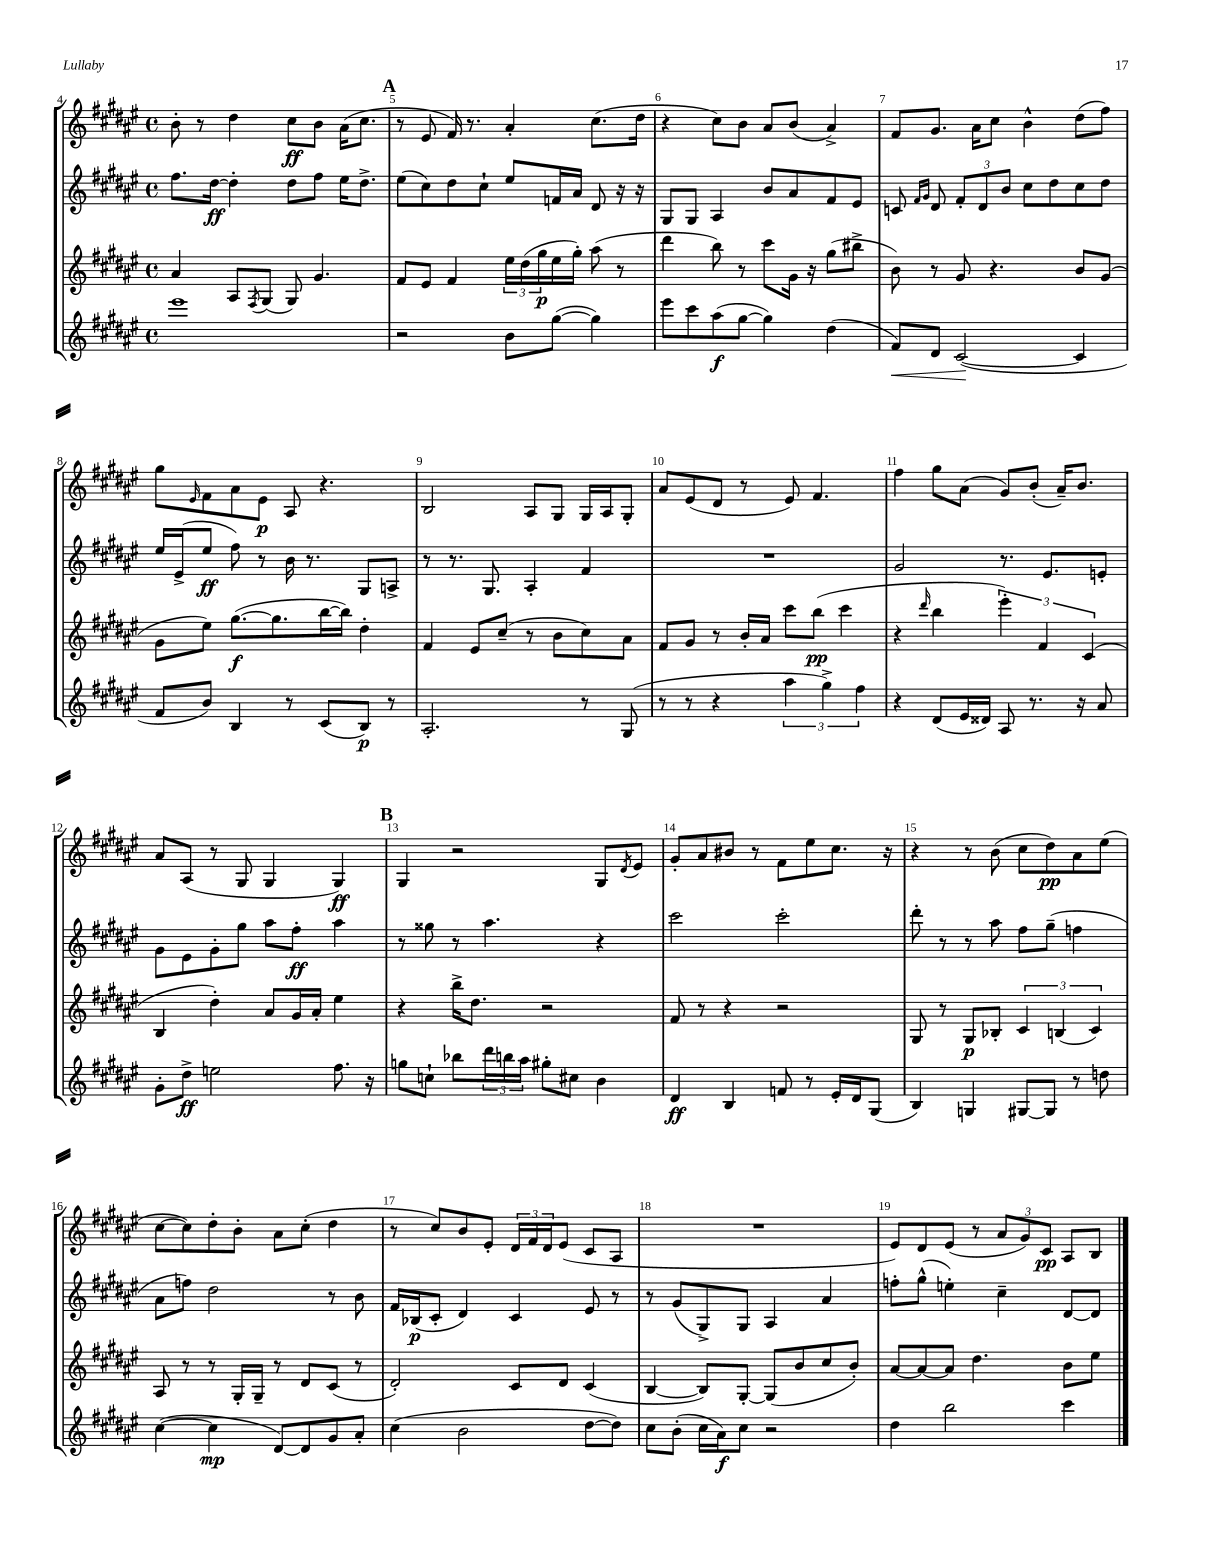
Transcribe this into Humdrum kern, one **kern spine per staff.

**kern	**kern	**kern	**kern
*staff4	*staff3	*staff2	*staff1
*clefG2	*clefG2	*clefG2	*clefG2
*k[f#c#g#d#a#e#]	*k[f#c#g#d#a#e#]	*k[f#c#g#d#a#e#]	*k[f#c#g#d#a#e#]
*M4/4	*M4/4	*M4/4	*M4/4
*met(c)	*met(c)	*met(c)	*met(c)
1eee#	4a#	8.ff#	8b'
.	.	.	8r
.	.	[16dd#	.
.	8A#	4dd#']	4dd#
.	8qF#	.	.
.	(8G#	.	.
.	8G#)	8dd#	8cc#
.	4.g#	8ff#	8b
.	.	16ee#	(16a#
.	.	8.dd#^	8.cc#
=	=	=	=
2r	8f#	(8ee#	8r
.	8e#	8cc#)	8e#
.	4f#	8dd#	16f#)
.	.	.	8.r
.	.	8cc#`	.
8b	24ee#	8ee#	4a#'
.	(24dd#	.	.
.	24gg#	.	.
([8gg#	16ee#	16f	.
.	16gg#')	16a#	.
4gg#])	(8aa#	8d#	(8.cc#
.	8r	16r	.
.	.	16r	16dd#
=	=	=	=
8eee#	4ddd#	8G#	4r
8ccc#	.	8G#	.
(8aa#	8bb)	4A#	8cc#)
[8gg#	8r	.	8b
4gg#])	8ccc#	8b	8a#
.	16g#	8a#	(8b
.	16r	.	.
(4dd#	(8gg#	8f#	4a#^)
.	8bb#^	8e#	.
=	=	=	=
8f#)	8b)	8c	8f#
.	.	16qqf#	.
.	.	16qqg#	.
8d#	8r	8d#	8.g#
([2c#	8g#	12f#'	.
.	.	.	16a#
.	.	12d#	.
.	4.r	.	8cc#
.	.	12b	.
.	.	8cc#	4b^^
.	.	8dd#	.
4c#]	8b	8cc#	(8dd#
.	(8g#	8dd#	8ff#)
=	=	=	=
8f#	8g#	16ee#	8gg#
.	.	(16e#^	.
.	.	.	16qqe#
8b)	8ee#)	8ee#	8f#
4B	([8.gg#	8ff#)	8a#
.	.	8r	8e#
.	8.gg#]	.	.
8r	.	16b	8A#
.	.	8.r	.
(8c#	[16bb	.	4.r
.	16bb])	.	.
8B)	4dd#'	8G#	.
8r	.	8A^	.
=	=	=	=
2.A#'	4f#	8r	2B
.	.	8.r	.
.	8e#	.	.
.	.	8.G#	.
.	(8cc#~	.	.
.	8r	4A#'	8A#
.	8b	.	8G#
8r	8cc#)	4f#	16G#
.	.	.	16A#
(8G#	8a#	.	8G#'
=	=	=	=
8r	8f#	1r	8a#
8r	8g#	.	(8e#
4r	8r	.	8d#
.	16b'	.	8r
.	16a#	.	.
6aa#	8ccc#	.	8e#)
.	(8bb	.	4.f#
6gg#^)	.	.	.
.	4ccc#	.	.
6ff#	.	.	.
=	=	=	=
4r	4r	2g#	4ff#
.	16qqddd#	.	.
(8d#	4bb	.	8gg#
16e#	.	.	(8a#
16d##)	.	.	.
8A#	6eee#')	8.r	8g#)
8.r	.	.	(8b'
.	6f#	.	.
.	.	8.e#	.
.	.	.	16a#~)
16r	.	.	8.b
.	(6c#	.	.
8a#	.	8e'	.
=	=	=	=
8g#'	4B	8g#	8a#
8dd#^	.	8e#	(8A#
2ee	4dd#')	8g#'	8r
.	.	8gg#	8G#
.	8a#	8aa#	4G#
.	16g#	8ff#'	.
.	16a#'	.	.
8.ff#	4ee#	4aa#	4G#)
16r	.	.	.
=	=	=	=
8gg	4r	8r	4G#
8cc`	.	8gg##	.
8bb-	16bb^	8r	2r
.	8.dd#	.	.
24ddd#	.	4.aa#	.
24bb	.	.	.
24aa#	.	.	.
8gg#'	2r	.	.
8cc#	.	.	.
4b	.	4r	8G#
.	.	.	8qd#
.	.	.	8e#
=	=	=	=
4d#	8f#	2ccc#	8g#'
.	8r	.	8a#
4B	4r	.	8b#
.	.	.	8r
8f	2r	2ccc#'	8f#
8r	.	.	8ee#
16e#'	.	.	8.cc#
16d#	.	.	.
(8G#	.	.	.
.	.	.	16r
=	=	=	=
4B)	8G#	8ddd#'	4r
.	8r	8r	.
4G	8G#	8r	8r
.	8B-'	8aa#	(8b
[8G#	6c#	8ff#	8cc#
8G#]	.	(8gg#~	8dd#)
.	(6B	.	.
8r	.	4ff	8a#
.	6c#)	.	.
8dd	.	.	(8ee#
=	=	=	=
([4cc#	8A#	8a#	[8cc#
.	8r	8ff)	8cc#])
4cc#]	8r	2dd#	8dd#'
.	16G#'	.	8b'
.	16G#~	.	.
[8d#)	8r	.	8a#
8d#]	8d#	.	(8cc#'
8g#	(8c#	8r	4dd#
8a#'	8r	8b	.
=	=	=	=
(4cc#	2d#')	16f#	8r
.	.	(16B-	.
.	.	8c#'	8cc#)
2b	.	4d#)	8b
.	.	.	8e#'
.	8c#	4c#	24d#
.	.	.	24f#
.	.	.	24d#
.	8d#	.	(8e#
[8dd#	(4c#	8e#	8c#
8dd#])	.	8r	8A#
=	=	=	=
8cc#	[4B	8r	1r
(8b'	.	(8g#	.
16cc#	8B])	8G#^)	.
16a#)	.	.	.
8cc#	[8G#'	8G#	.
2r	(8G#]	4A#	.
.	8b	.	.
.	8cc#	4a#	.
.	8b')	.	.
=	=	=	=
4dd#	[8a#	8ff'	8e#)
.	8a#_	(8gg#^^	8d#
2bb	8a#]	4ee')	(8e#
.	4.dd#	.	8r
.	.	4cc#~	12a#
.	.	.	12g#)
.	.	.	12c#
4ccc#	8b	[8d#	8A#
.	8ee#	8d#]	8B
==	==	==	==
*-	*-	*-	*-
